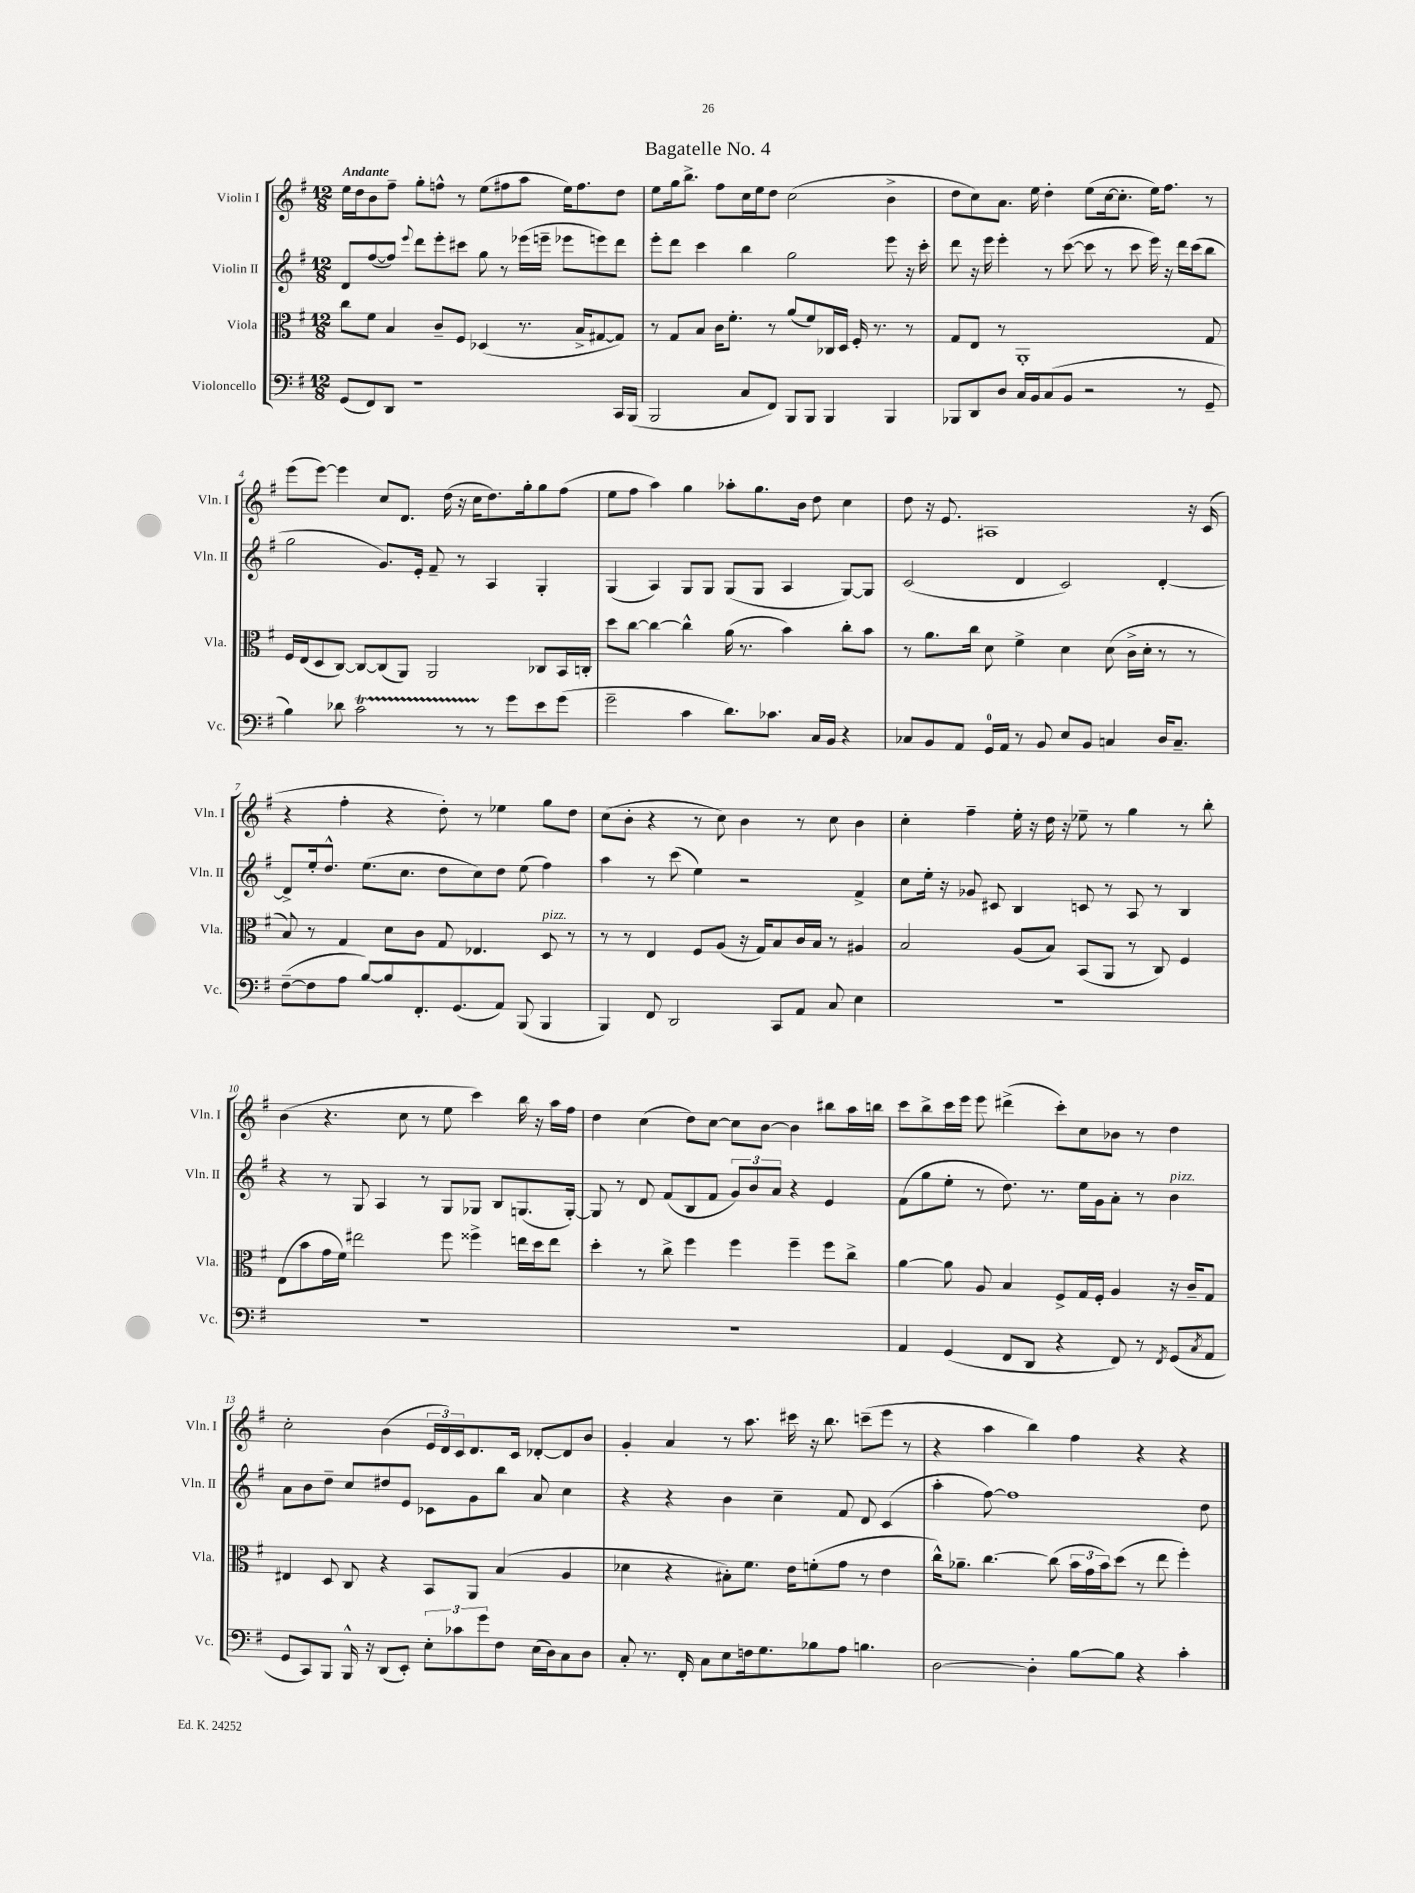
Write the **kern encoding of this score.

**kern	**kern	**kern	**kern
*part4	*part3	*part2	*part1
*staff4	*staff3	*staff2	*staff1
*I"Violoncello	*I"Viola	*I"Violin II	*I"Violin I
*I'Vc.	*I'Vla.	*I'Vln. II	*I'Vln. I
*clefF4	*clefC3	*clefG2	*clefG2
*k[f#]	*k[f#]	*k[f#]	*k[f#]
*M12/8	*M12/8	*M12/8	*M12/8
=1	=1	=1	=1
!	!	!	!LO:TX:a:B:t=Andante
(8GG/L	8cc\L	8d/L	16ee\LL
.	.	.	16dd\J
8FF#/)	8f#\J	([8ff#/	8b\
8DD/J	4B/	8ff#/J])	8ff#~\J
.	.	8qqeee/	.
1r	.	8ddd\L	8gg'\L
.	8c~/L	8eee'\	8ffn^^\J
.	8F#/J	8ccc#X\J	8r
.	(4D-X/	8gg\	(8ee\L
.	.	8r	8ff#X\
.	8.r	(16eee-X\LL	8aa\J
.	.	16eeen~\JJ	.
.	.	8eee-X\L	16ee\KL)
.	16B^/KL	.	8.ff#\
.	[8G#X/	8eeen\)	.
16CC/LL	8G#/J])	8ddd\J	8dd\J
(16BBB/JJ	.	.	.
=2	=2	=2	=2
2BBB/	8r	8eee'\L	8ee\L
.	8G/L	8ddd\J	16gg\k
.	.	.	8.bb^\J
.	8B/J	4ccc\	.
.	16c\KL	.	8ff#\L
.	8.f#'\J	.	.
8C/L	.	4bb\	16cc\L
.	.	.	16ee\J
8FF#/J)	8r	.	8dd\J
8BBB/L	(8a/L	2gg\	(2cc\
8BBB/J	8f#/)	.	.
4BBB/	16C-X/L	.	.
.	16D/JJ	.	.
.	16F#'/	.	.
.	8.r	.	.
4BBB/	.	8eee\	4b^\
.	8r	16r	.
.	.	16ccc'\	.
=3	=3	=3	=3
8BBB-X/L	8G/L	8ddd\	8dd\L
8DD/	8E/J	16r	8cc\)
.	.	16eee\	.
8D/J	8r	4eee'\	8.a\J
16C/LL	1AA'	.	.
16BB/J	.	.	16ee\
(8C/	.	8r	4dd'\
8BB/J	.	([8ccc\	.
2r	.	8ccc\]	(8ee\L
.	.	8r	[16cc\k
.	.	.	8.cc'\J]
.	.	8ccc\	.
.	.	16eee\)	16ee\KL)
.	.	16r	8.ff#\J
8r	.	16ddd\LL	.
.	.	(16ccc\J	.
8GG~/	8G/	8bb\J	8r
!!LO:LB:g=z
=4	=4	=4	=4
4B\)	16F#/LL	2gg\	(8eee\L
.	(16E/J	.	.
.	8D/	.	[8eee\J)
8d-X\	[8C/J)	.	4eee\]
2cT\	8C/L_	.	.
.	(8C/]	8.g/L)	8cc/L
.	8AA/J)	.	8.d/J
.	.	16e'/Jk	.
.	2AA/	8f#~/	.
.	.	.	(16dd\
8r	.	8r	16r
.	.	.	16cc\KL
8r	.	4A/	8.dd\)
8g\L	.	.	.
.	.	.	16gg'\k
8e\	8C-X/L	4G'/	8gg\
(8g\J	16BB/L	.	(8ff#\J
.	16Cn'/JJ	.	.
=5	=5	=5	=5
2g~\	8dd\L	(4G/	8ee\L
.	[8cc\J	.	8ff#\J
.	4cc\_	4A/)	4aa\)
4c\	4cc^^\]	8G/L	4gg\
.	.	8G/J	.
8.d\L)	(16a\	(8G/L	8aa-X'\L
.	8.r	.	.
.	.	8G/J	8.gg\
8.c-X\J	.	.	.
.	4b\)	4A/	.
.	.	.	16b\Jk
16C/LL	.	.	8dd\
16BB/JJ	.	.	.
4r	8cc'\L	[8G/L)	4cc\
.	8b\J	8G/J]	.
=6	=6	=6	=6
8C-X/L	8r	(2c/	8dd\
8BB/	8.a\L	.	16r
.	.	.	8.e/
8AA/J	.	.	.
.	16cc\Jk	.	.
16GG/LL	8d\	.	1A#X
16AA/JJ	.	.	.
8r	4f#^\	4d/	.
8BB/	.	.	.
8E/L	4d\	2c/)	.
8BB/J	.	.	.
4Cn/	(8d\	.	.
.	16c^\LL	.	.
.	16d'\JJ	.	.
16D/KL	8r	[4d'/	.
8.C~/J	.	.	.
.	8r	.	16r
.	.	.	(16c/
!!LO:LB:g=z
=7	=7	=7	=7
([8F#~\L	8B/)	8d^/L]	4r
8F#\]	8r	16ee'/k	.
.	.	8.dd^^/J	.
8A\J	4G/	.	4ff#'\
[8B/L)	.	(8.ee\L	.
8B/]	8d\L	.	4r
.	.	8.cc\J	.
8.FF#'/	8c\J	.	.
.	8G/	8dd\L	8dd'\)
(8.GG/	.	.	.
.	4.E-X/	8cc\)	8r
8AA/J)	.	8dd\J	4ee-X\
(8BBB/	.	(8ee\	.
!	!LO:TX:a:i:t=pizz.	!	!
4BBB/	8D/	4ff#\)	8gg\L
.	8r	.	8dd\J
=8	=8	=8	=8
4BBB/)	8r	4aa\	(8cc\L
.	8r	.	8b'\J
8FF#/	4E/	8r	4r
2DD/	.	(8ccc\	.
.	8F#/L	4ee\)	8r
.	(8A/J	.	8cc\)
.	16r	2r	4b\
.	16G/KL)	.	.
8CC/L	8B/	.	.
8AA/J	16c/L	.	8r
.	16B/JJ	.	.
8C/	8r	.	8cc\
4E\	4A#X/	4f#^/	4b\
=9	=9	=9	=9
1.r	2B/	8cc\L	4cc'\
.	.	16ee'\Jk	.
.	.	16r	.
.	.	8g-X/	4ff#~\
.	.	8c#X/	.
.	(8A/L	4B/	16ee'\
.	.	.	16r
.	8B/J)	.	16dd\
.	.	.	16r
.	(8BB/L	8cn/	8ee-X~\
.	8AA/J	8r	8r
.	8r	8A/	4gg\
.	8C/)	8r	.
.	4F#/	4B/	8r
.	.	.	8bb'\
!!LO:LB:g=z
=10	=10	=10	=10
1.r	(8E\L	4r	(4b\
.	8b\	.	.
.	16g\L	8r	4.r
.	16f#\JJ)	.	.
.	2ee#X\	8G/	.
.	.	4A/	.
.	.	.	8cc\
.	.	8r	8r
.	8ff#\	8G/L	8ee\
.	4ff##X^\	8G-X/J	4ccc\)
.	.	8B/L	.
.	16een\LL	(8.Gn/	16bb\
.	16dd\J	.	16r
.	8ee\J	.	16aa\LL
.	.	[16G'/Jk)	16ff#\JJ
=11	=11	=11	=11
1.r	4dd'\	8G/]	4dd\
.	.	8r	.
.	8r	8d/	(4cc\
.	8cc^\	(8f#/L	.
.	4ff#\	8B/	8dd\L)
.	.	8f#/J	[8cc\J
.	4ff#\	12g/L)	8cc\L]
.	.	12b/	.
.	.	.	[8b\J
.	.	12a/J	.
.	4ff#~\	4r	4b\]
.	8ff#\L	4e/	8bb#X\L
.	8cc^\J	.	16aa\L
.	.	.	16bbn\JJ
=12	=12	=12	=12
4AA/	[4a\	(8f#\L	8ccc\L
.	.	8gg\	8bb^\
(4GG/	8a\]	8ee'\J	16ccc\L
.	.	.	16eee\JJ
.	8A/	8r	8eee\
8FF#/L	4B/	8.dd\)	(4ddd#X^\
8DD/J	.	.	.
.	.	8.r	.
4r	8F#^/L	.	8ccc'\L)
.	16G/L	16ee\LL	8cc\
.	16F#'/JJ	16g\J	.
8FF#/)	4A/	8a'\J	8b-X\J
8r	.	8r	8r
8qFF#/	.	.	.
!	!	!LO:TX:a:i:t=pizz.	!
(8GG/L	16r	4b\	4dd\
.	16c~/KL	.	.
8qC/	.	.	.
8AA/J	8G/J	.	.
!!LO:LB:g=z
=13	=13	=13	=13
8GG/L	4E#X/	8a\L	2cc'\
8CC/)	.	8b\	.
8BBB/J	8D/	8dd~\J	.
16BBB^^/	8C/	8cc/L	.
16r	.	.	.
(8DD/L	4r	8dd#X/	(4b\
8EE'/J)	.	8e/J	.
12E'\L	8BB/L	8c-X\L	24e/LL
.	.	.	24d/)
12c-X\	.	.	24c/J
.	8AA/J	8g\	8.d/
12g\	.	.	.
8F#\J	(4B/	8bb\J	.
.	.	.	16c/Jk
(16E\LL	.	8a/	[8d-X'/L
16D\J)	.	.	.
8C\	4A/	4cc\	8d-/]
8D\J	.	.	8b/J
=14	=14	=14	=14
8C'/	4d-X\	4r	4g'/
8.r	.	.	.
.	4r	4r	4a/
16FF#'/	.	.	.
8C\L	.	.	.
8E\	8B#X'\L)	4b\	8r
16Fn\k	8.f#\J	.	8.aa\
8.G\	.	.	.
.	.	4cc~\	.
.	16e\KL	.	16ccc#X\
8B-X\	(8fn'\	.	16r
.	.	.	8.bb\
8A\J	8g\J	8f#/	.
4.Bn\	8r	8d/	(8cccn~\L
.	4e\	(4c/	8eee\J
.	.	.	8r
=15	=15	=15	=15
[2D\	16cc^^\KL)	4aa'\	4r
.	8.a-X~\J	.	.
.	[4.cc\	[8ff#\)	4aa\
.	.	1ff#]	.
4D'\]	.	.	4bb\)
.	(8cc\]	.	.
[8B\L	24b\LL	.	4ff#\
.	24g\	.	.
.	24b\J)	.	.
8B\J]	(8dd\J	.	.
4r	8r	.	4r
.	8ee\	.	.
4c'\	4ff#'\)	.	4r
.	.	8dd\	.
==	==	==	==
*-	*-	*-	*-
